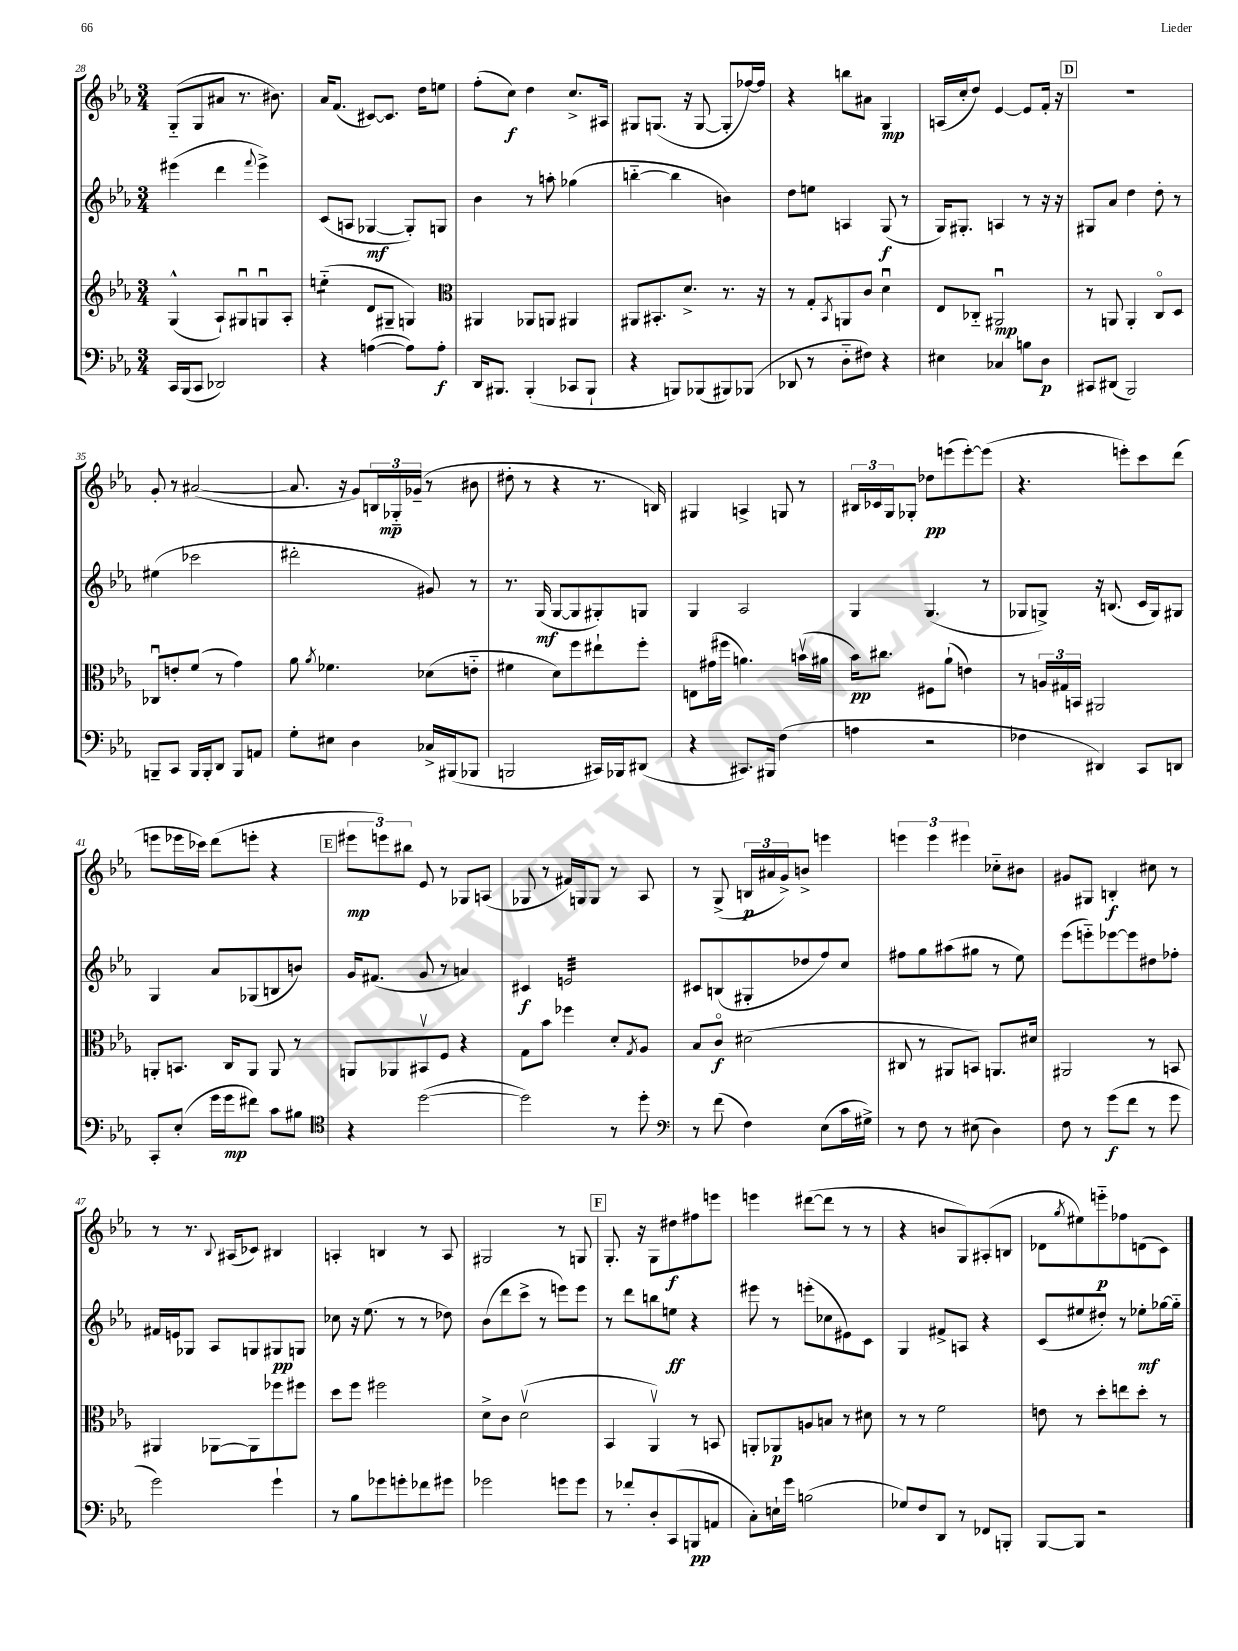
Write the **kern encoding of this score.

**kern	**kern	**kern	**kern
*staff4	*staff3	*staff2	*staff1
*clefF4	*clefG2	*clefG2	*clefG2
*k[b-e-a-]	*k[b-e-a-]	*k[b-e-a-]	*k[b-e-a-]
*M3/4	*M3/4	*M3/4	*M3/4
16CC/LL	(4G^^/	(4eee#\	(8G'~/L
(16BBB-/J	.	.	.
8CC/J	.	.	8G/
2DD-/)	8A-`/L)	4ddd\	8a#/J
.	8G#u/	.	8.r
.	.	8qqfff/	.
.	8Gu/	4eee#^\)	.
.	.	.	8.b#\)
.	8A-'/J	.	.
=	=	=	=
4r	(4ee'~\	(8c/L	16a-/LK
.	.	.	(8.f/J
.	.	8A/J	.
([4A\	8d/L	[4G-/	[8c#/L)
.	8G#~/J	.	8.c#/]J
8A\]L)	4G/)	8G-'/]L)	.
.	.	.	16dd\LK
8A'\J	.	8G/J	8ee\J
=	=	=	=
*	*clefC3	*	*
16DD/LK	4AA#/	4b-\	(8ff'\L
8.BBB#/J	.	.	.
.	.	.	8cc\J)
(4BBB#'/	8AA-/L	8r	4dd\
.	8AA/J	8aa'\	.
8CC-/L	4AA#/	(4gg-\	8.cc^/L
8BBB#`/J	.	.	.
.	.	.	16A#/Jk
=	=	=	=
4r	8AA#/L	[4bb'~\	8G#/L
.	8.BB#'/	.	(8.G/J
8BBB/L)	.	4bb\]	.
.	8.d^/J	.	16r
(8BBB-/	.	.	[8G/
8BBB#/)	8.r	4b\)	8G'/]L
(8BBB-/J	.	.	[16ff-/L)
.	16r	.	16ff-/]JJ
=	=	=	=
8DD-/	8r	8dd\L	4r
8r	8G'/L	8ee\J	.
.	8qBB-/	.	.
8D'~\L	8AA/	4A/	8bb\L
8F#\J)	8c/J	.	8a#\J
4r	4du\	(8G/	4G/
.	.	8r	.
=	=	=	=
4E#\	8E-/L	16G/LK)	(16A/LL
.	.	8.G#'/J	16cc'/J
.	8C-'~/J	.	8dd/J)
4C-/	2AA#u/	4A/	[4e-/
8B\L	.	8r	8e-/]L
8D\J	.	16r	16f'/Jk
.	.	16r	16r
=	=	=	=
8CC#/L	8r	8G#/L	2.r
(8DD#/J	8AA/	8a-/J	.
2BBB-/)	4AA'/	4dd\	.
.	8Co/L	8dd'\	.
.	8D/J	8r	.
=	=	=	=
8BBB~/L	8C-u/L	(4ee#\	8g'/
8CC/J	8e'/	.	8r
16BBB/LL	(8f/J	2ccc-\	([2a#/
16BBB'/J	.	.	.
8DD/J	8r	.	.
8BBB/L	4g\)	.	.
8AA/J	.	.	.
=	=	=	=
8G'\L	8a-\	2ddd#'\	8.a#/]
.	8qa-/	.	.
8E#\J	4.f-\	.	.
.	.	.	16r
4D\	.	.	8g/L)
.	.	.	24B/L
.	.	.	24G-'~/
.	.	.	(24g-~/JJ
16C-^/LL	(8d-\L	8g#/)	8r
(16BBB#/J	.	.	.
8BBB-/J	8e'~\J	8r	8b#\
=	=	=	=
2BBB/	4f#\	8.r	8dd#'\
.	.	.	8r
.	.	(16G/	.
.	8d\L)	[8G/L	4r
.	8ff\	8G/]	.
16CC#/LL)	8ee#`\	8G#'/)	8.r
16BBB-/J	.	.	.
(8DD#/J	8ff'\J	8G/J	.
.	.	.	16B/)
=	=	=	=
4r	8E\L	4G/	4G#/
.	(16g#\L	.	.
.	16ff#\JJ	.	.
8.CC#/L)	4.a\)	2A-/	4A^/
16BBB#/Jk	.	.	.
(4F\	.	.	8G/
.	(16bv\LL	.	8r
.	16a#\JJ	.	.
=	=	=	=
4A\	16b-\LK)	4G/	24B#/LL
.	.	.	24c-/
.	8.cc#\J	.	.
.	.	.	24G/J
.	.	.	8G-'/J
2r	8F#\L	(4.G/	8dd-\L
.	(8a-`\J	.	(8eee\
.	4e\)	.	[8eee'\)
.	.	8r	(8eee\]J
=	=	=	=
4F-\	8r	8G-/L	4.r
.	24A/LL	8G^/J)	.
.	24G#/	.	.
.	24BB/JJ	.	.
4DD#/)	2AA#/	16r	.
.	.	(8.B/	.
.	.	.	8eee'\L)
8CC/L	.	16c/LL	8ccc\
.	.	16G/J)	.
8DD/J	.	8G#/J	(8ddd\J
=	=	=	=
8CC'/L	8AA'/L	4G/	8eee\L
(8E-'/J	8.BB/J	.	16eee-\L
.	.	.	16ccc-\JJ)
16g\LL	.	8a-/L	(8ddd\L
16g\J	16C/LK	.	.
8f#\J)	8AA/J	(8G-/	8eee'\J
8c\L	8AA/	8B/	4r
8B#\J	8r	8b/J)	.
=	=	=	=
*clefC4	*	*	*
4r	8AA/L	16g/LK	12eee#\L
.	.	(8.f#/J	.
.	.	.	12eee\)
.	8AA-/	.	.
.	.	.	12bb#\J
([2dd\	8BB#v/	8g/	8e-/
.	8F/J	8r	8r
.	4r	4a/)	8G-/L
.	.	.	(8A/J
=	=	=	=
2dd\])	8G\L	4c#/	8G-/
.	8b-\J	.	8r
.	4ff-\	2e/	16f#/LL)
.	.	.	16G/J
.	.	.	8G/J
8r	8d'/L	.	8r
.	8qG/	.	.
8dd'\	8A-/J	.	8A-/
=	=	=	=
*clefF4	*	*	*
8r	8B-/L	8c#/L	8r
(8f\	8co/J	(8B/	(8G^/
4F\)	(2d#\	8G#'/	24B/LL
.	.	.	24a#/
.	.	.	24g^/J)
.	.	8dd-/	8b^/J
(8E-\L	.	8ff/)	4eee\
16c\L	.	8cc/J	.
16G#^\JJ)	.	.	.
=	=	=	=
8r	8C#/	8ff#\L	6eee\
8F\	8r	8gg\	.
.	.	.	6eee\
8r	8AA#/L	(8aa#\	.
.	.	.	6eee#\
(8E#\	8BB/J)	8gg#\J	.
4D\)	8.AA/L	8r	8cc-'~\L
.	.	8ee-\)	8b#\J
.	16d#/Jk	.	.
=	=	=	=
8F\	2AA#/	(8eee-\L	8g#/L
8r	.	8eee'~\)	8G#/J
(8g\L	.	[8eee-\	4B'/
8f\J	.	8eee-\]	.
8r	8r	8dd#\	8cc#\
8g\	8BB/	8ff-'\J	8r
=	=	=	=
2g\)	4AA#/	16f#/LL	8r
.	.	16e/J	.
.	.	8G-/J	8.r
.	[8AA-\L	8A-/L	.
.	.	.	8qqB-/
.	.	.	(16A#/LK
.	8AA-\]	8G/	8c-/J)
4g`\	8ff-\	8G#/	4B#/
.	8ff#\J	8G/J	.
=	=	=	=
8r	8dd\L	8cc-\	4A'/
8B-\L	8ff\J	16r	.
.	.	(8.ee-\	.
8g-\	2ff#\	.	4B/
8g'\	.	8r	.
8f-\	.	8r	8r
8g#\J	.	8dd-\)	8A/
=	=	=	=
2g-\	8d^\L	(8b-\L	2G#/
.	8c\J	8ddd\	.
.	(2dv\	8ccc^\J	.
.	.	8r	.
8g\L	.	8eee\L)	8r
8g\J	.	8eee\J	8G/
=	=	=	=
8r	4BB-/	8r	8.G'/
8f-'/L	.	8ddd\L	.
.	.	.	16r
8D'/	4AA-v/)	8bb\	8G\L
(8CC/	.	8ee\J	8dd#\
8BBB/	8r	4r	8ff#\
8AA/J	8BB/	.	8eee\J
=	=	=	=
8C'\L)	8AA'/L	8eee#\	4eee\
16E`\L	8AA-/	8r	.
16g\JJ	.	.	.
(2B\	8A/	(8eee'\L	([8ddd#\L
.	8B/J	8cc-\	8ddd#\]J
.	8r	8e#\)	8r
.	8d#\	8c\J	8r
=	=	=	=
8G-/L)	8r	4G/	4r
8F/	8r	.	.
8DD/J	2f\	8f#^/L	8b/L
8r	.	8A/J	8G/)
8FF-/L	.	4r	(8A#'/
8BBB'/J	.	.	8B/J
=	=	=	=
[8BBB-/L	8e\	(8c/L	8d-\L
.	.	.	8qgg/
8BBB-/]J	8r	8ee#/	8ee#\)
2r	8dd'\L	8dd#'/J)	8eee'~\
.	8ee\	8r	8ff-\
.	8dd'\J	8ee-'\L	(8d\
.	8r	[16gg-\L	8c\J)
.	.	16gg-'~\]JJ	.
==	==	==	==
*-	*-	*-	*-
